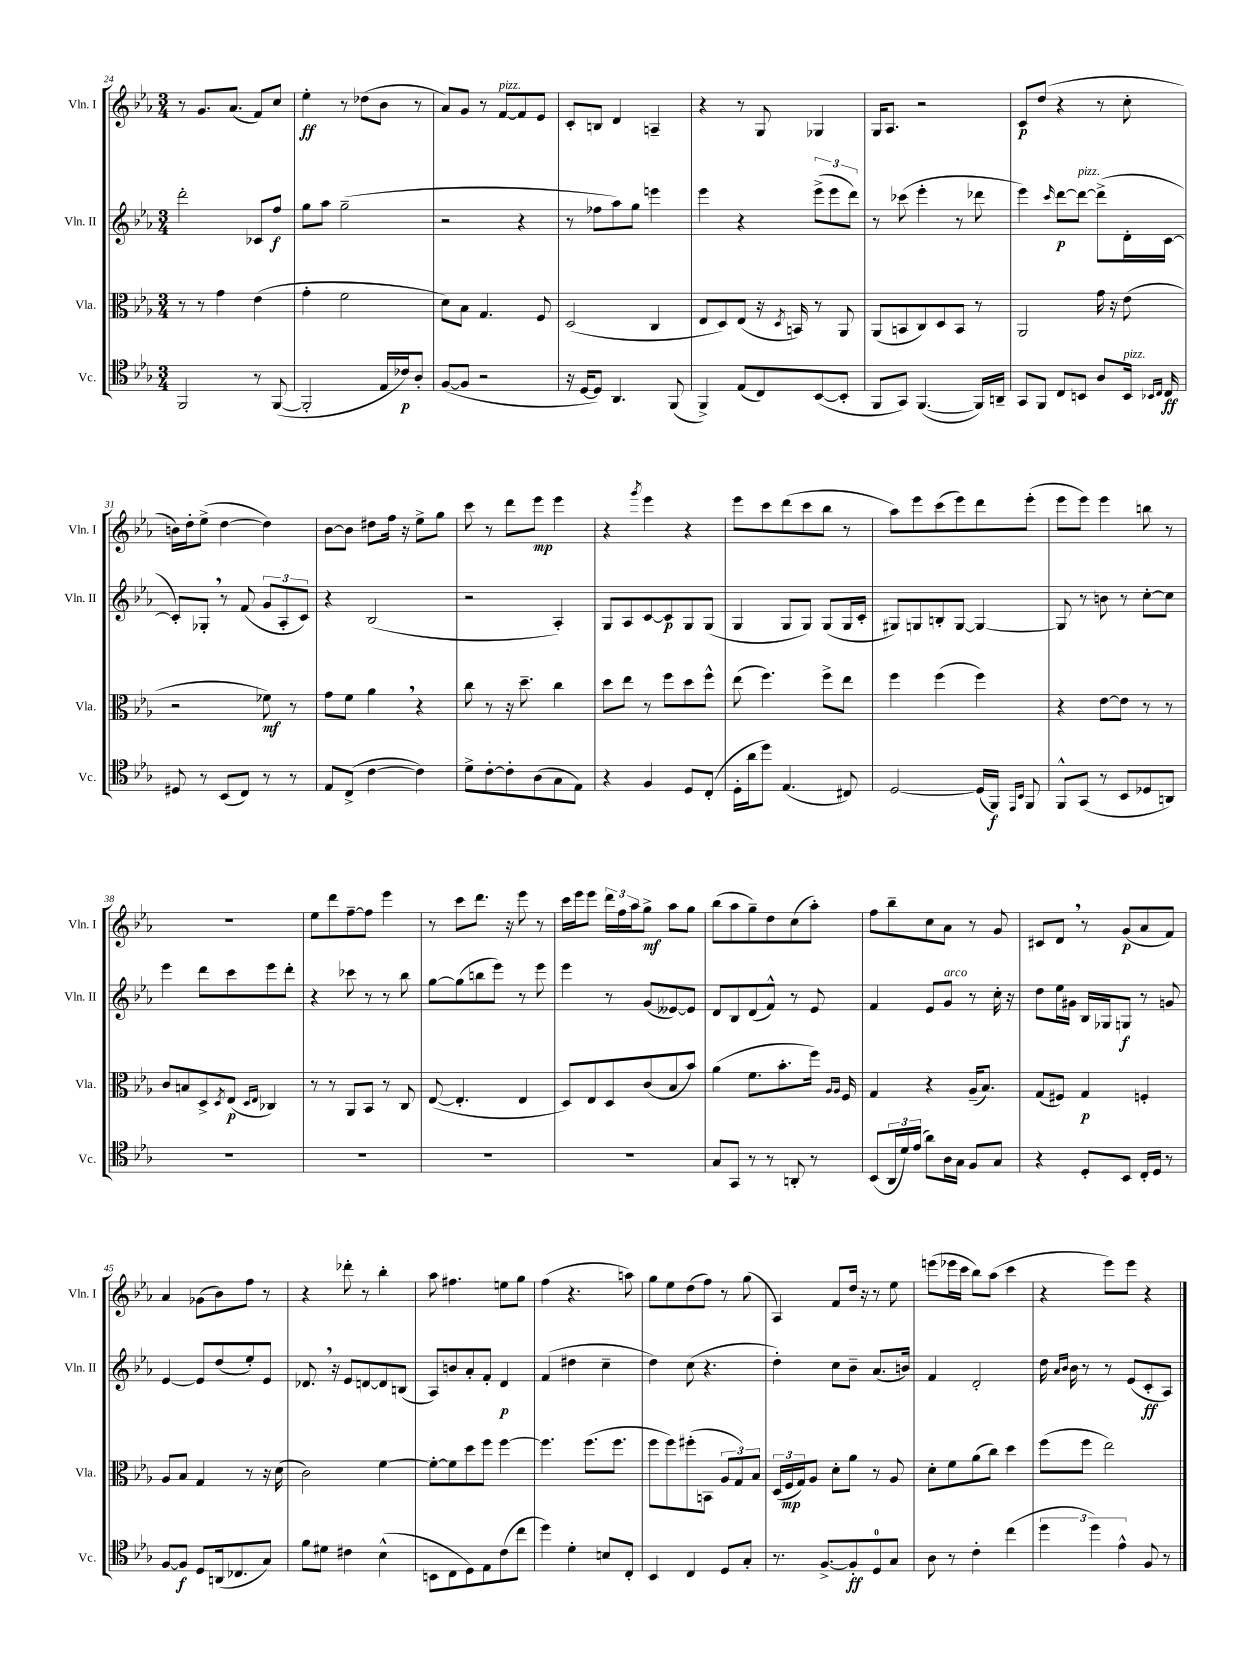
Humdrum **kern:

**kern	**kern	**kern	**kern
*staff4	*staff3	*staff2	*staff1
*clefC4	*clefC3	*clefG2	*clefG2
*k[b-e-a-]	*k[b-e-a-]	*k[b-e-a-]	*k[b-e-a-]
*M3/4	*M3/4	*M3/4	*M3/4
2FF/	8r	2ddd'\	8r
.	8r	.	8.g/L
.	4g\	.	.
.	.	.	(8.a-/J
8r	(4e-\	8c-/L	8f/L)
([8FF/	.	8ff/J	8cc/J
=	=	=	=
2FF'/]	4g'\	8gg\L	4ee-'\
.	.	8aa-\J	.
.	2f\	(2gg~\	8r
.	.	.	(8dd-\L
16E-/LL	.	.	8b-\J
16c-/J)	.	.	.
8A-'/J	.	.	8r
=	=	=	=
([8F/L	8d\L)	2r	8a-/L)
8F/]J	8B-\J	.	8g/J
2r	4.G/	.	8r
.	.	.	[8f/L
.	.	4r	8f/]
.	8F/	.	8e-/J
=	=	=	=
16r	(2D/	8r	8c'/L
[16D/LK	.	.	.
8D/]J)	.	8ff-\L	8B/J
4.AA-/	.	8aa-\)	4d/
.	.	8gg\J	.
.	4C/	4eee\	4A~/
(8FF/	.	.	.
=	=	=	=
4FF^/)	8E-/L	4eee-\	4r
.	8D/)	.	.
(8E-/L	(8E-/J	4r	8r
8C/)	16r	.	8G/
.	8qD/	.	.
.	16BB/)	.	.
([8BB-/	8r	(12eee-^\L	4G-/
.	.	12eee-\	.
8BB-'/]J	8AA-/	.	.
.	.	12ddd\J)	.
=	=	=	=
8FF/L	(8AA-/L	8r	16G/LK
.	.	.	8.A-/J
8GG/J)	8BB/	(8ccc-\	.
([4.FF/	8C/)	4eee-'\	2r
.	8D/	.	.
.	8BB/J	8r	.
16FF/]LL)	8r	8ddd-\	.
16AA~/JJ	.	.	.
=	=	=	=
8GG/L	2AA-/	4eee-\)	8c/L
8FF/J	.	.	(8dd/J
.	.	16qqccc/	.
8C/L	.	[8ddd\L	4r
8BB/J	.	8ddd\_J	.
8A-/L	16g\	(8ddd^\]L	8r
.	16r	.	.
16BB/Jk	(8e-\	16d'\L	8cc'\
16qqBB-/LL	.	.	.
16qqC/JJ	.	.	.
16C/	.	[16c\JJ	.
=	=	=	=
8D#/	2r	8c'/]L)	16b\LL)
.	.	.	16dd'\J
8r	.	8G-'/J	(8ee-^\J
(8BB-/L	.	8r	[4dd\
8C/J)	.	(8f/	.
8r	8f-\)	12g/L	4dd\])
.	.	12A-'/	.
8r	8r	.	.
.	.	12c/J)	.
=	=	=	=
8E-/L	8g\L	4r	[8b-\L
(8C^/J	8f\J	.	8b-\]J
[4c\	4a-\	(2B-/	8dd#\L
.	.	.	16ff\Jk
.	.	.	16r
4c\])	4r	.	8ee-^\L
.	.	.	8gg\J
=	=	=	=
8d^\L	8cc\	2r	8ccc\
[8c'\	8r	.	8r
8c'\]	16r	.	8ddd\L
.	8.dd~\	.	.
(8A-\	.	.	8eee-\J
8G\	4cc\	4A-'/)	4eee-\
8E-\J)	.	.	.
=	=	=	=
4r	8dd\L	8G/L	4r
.	8ee-\J	8A-/	.
.	.	.	8qggg/
4F/	8r	[8c/	4eee-\
.	8ff\L	8c/]	.
8D/L	8dd\	8G/	4r
(8C'/J	8ff^^\J	(8G/J	.
=	=	=	=
16D'\LL	(8ee-\	4G/	8eee-\L
16a-\J	.	.	.
8dd\J)	4.ff\)	.	8ccc\
(4.E-/	.	8G/L	(8ddd\
.	.	8G/J)	8ccc\
.	8ff^\L	(8G/L	8bb-\J
8C#/)	8ee-\J	16G/L	8r
.	.	16c'/JJ	.
=	=	=	=
[2D/	4ff\	8G#/L)	8aa-\L)
.	.	8G/	8eee-\
.	(4ff\	8B'/	(8ccc\
.	.	[8G/J	8eee-\)
(16D/]LL	4ff\)	4G/_	8ddd\
16FF/JJ)	.	.	.
16qqEE-/LL	.	.	.
16qqBB-/JJ	.	.	.
8FF/	.	.	(8eee-'\J
=	=	=	=
8FF^^/L	4r	8G/]	8eee-\L
(8GG/J	.	8r	8eee-\J)
8r	[8e-\L	8b\	4eee-\
8BB-/L	8e-\]J	8r	.
8D-/	8r	[8cc'\L	8bb\
8AA/J)	8r	8cc\]J	8r
=	=	=	=
2.r	8c/L	4eee-\	2.r
.	8B/	.	.
.	8D^/	8ddd\L	.
.	8qD/	.	.
.	(8E-/J	8ccc\	.
.	16qqD/LL	.	.
.	16qqE-/JJ	.	.
.	4C-/)	8eee-\	.
.	.	8ddd'\J	.
=	=	=	=
2.r	8r	4r	8ee-\L
.	8r	.	8ddd\
.	8AA-/L	8ccc-\	[8ff~\
.	8BB-/J	8r	8ff\]J
.	8r	8r	4eee-\
.	8C/	8bb-\	.
=	=	=	=
2.r	([8E-/	[8gg\L	8r
.	4.E-'/]	(8gg\]	8ccc\L
.	.	8bb\	8.ddd\J
.	.	8eee-\J)	.
.	.	.	16r
.	4E-/	8r	8eee-\
.	.	8eee-\	8r
=	=	=	=
2.r	8D/L)	4eee-\	16ccc\LL
.	.	.	16eee-\J
.	8E-/	.	8eee-\J
.	8D/	8r	24ddd\LL
.	.	.	24ff\
.	.	.	24aa-\J
.	(8c/	(8g/L	8gg^\J
.	8B-/	[8e--/)	8aa-\L
.	8b-/J)	8e--/]J	8gg\J
=	=	=	=
8G/L	(4a-\	8d/L	(8bb-\L
8GG/J	.	8B-/	8aa-\
8r	8.f\L	(8d/	8gg~\)
8r	.	8f^^/J)	8dd\
.	8.b-'\	.	.
8AA'/	.	8r	(8cc\
8r	16ff\Jk)	8e-/	8aa-'\J)
.	16qqA-/LL	.	.
.	16qqA-/JJ	.	.
.	16F/	.	.
=	=	=	=
(8BB-/L	4G/	4f/	8ff\L
24AA-/L	.	.	8bb-~\
24d/)	.	.	.
(24e-/JJ	.	.	.
8a-\L)	4r	8e-/L	8cc\
16A-\L	.	8g/J	8a-\J
16G\JJ	.	.	.
8F/L	(16A-~/LK	8r	8r
.	8.B-/J)	.	.
8G/J	.	16cc'\	8g/
.	.	16r	.
=	=	=	=
4r	(8G/L	8dd\L	8c#/L
.	8F#/J)	16ee-\L	8d/J
.	.	16g#\JJ	.
8D'/L	4G/	16B-/LL	8r
.	.	16G-/J	.
8BB-/J	.	8G/J	(8g/L
16C'/LL	4F'/	8r	8a-/
16D/JJ	.	.	.
8r	.	8g/	8f/J)
=	=	=	=
[8F/L	8A-/L	[4e-/	4a-/
8F/]J	8B-/J	.	.
8D/L	4G/	8e-/]L	(8g-\L
(16AA/k	.	(8dd/	8b-\)
8.C-/	.	.	.
.	8r	8ee-'/)	8ff\J
8G/J)	16r	8e-/J	8r
.	(16d\	.	.
=	=	=	=
8f\L	2c\)	8.d-/	4r
8d#\J	.	.	.
.	.	16r	.
4c#\	.	8e-/L	8ddd-'\
.	.	[8d/	8r
(4B-^^\	[4f\	8d/]	4bb-'\
.	.	(8B/J	.
=	=	=	=
8BB\L	8f'\_L	8A-/L)	8aa-\
8C\	8f\]	8b/	4.ff#\
8D\)	8dd\	8a-'/	.
8E-\	8ff\J	8f'/J	.
(8c\	[4ff\	4d/	8ee\L
8cc\J	.	.	8gg\J
=	=	=	=
4dd\)	4.ff\]	(4f/	(4ff\
4d'\	.	4dd#\	4.r
.	(8.ff\L	.	.
8B/L	.	4cc~\	.
.	8.ff\J	.	.
8C'/J	.	.	8aa\)
=	=	=	=
4BB-/	8ff\L	4dd\)	8gg\L
.	8ff\)	.	8ee-\
4C/	(8ff#'\	(8cc\	(8dd\
.	8BB\J	4.r	8ff\J)
8D/L	12A-/L	.	8r
.	12G/)	.	.
8G'/J	.	.	(8gg\
.	12B-/J	.	.
=	=	=	=
8.r	(24D/LL	4dd'\)	4A-/)
.	24F/	.	.
.	24G/J)	.	.
.	8A-/J	.	.
[8.F^/L	.	.	.
.	8d'\L	8cc\L	8f/L
8F'/]	8a-\J	8b-~\J	16dd/Jk
.	.	.	16r
8D/	8r	(8.a-/L	8r
8G/J	8A-/	.	8ee-\
.	.	16b/Jk)	.
=	=	=	=
8A-\	8d'\L	4f/	(8eee\L
8r	8f\	.	16eee-\L
.	.	.	16ccc\JJ
4c'\	(8a-\	2d'/	8bb-\L)
.	8cc\J)	.	(8aa-\J
(4cc\	4dd\	.	4ccc\
=	=	=	=
6dd\	(8ff\L	16dd\	4r
.	.	16qqa-/LL	.
.	.	16qqb-/JJ	.
.	.	16b-\	.
.	8ff\J	8r	.
6dd\)	.	.	.
.	2ee-\)	8r	8eee-\L)
6e-^^\	.	.	.
.	.	(8e-/L	8eee-\J
8F/	.	8c'/	4r
8r	.	8A-/J)	.
==	==	==	==
*-	*-	*-	*-
